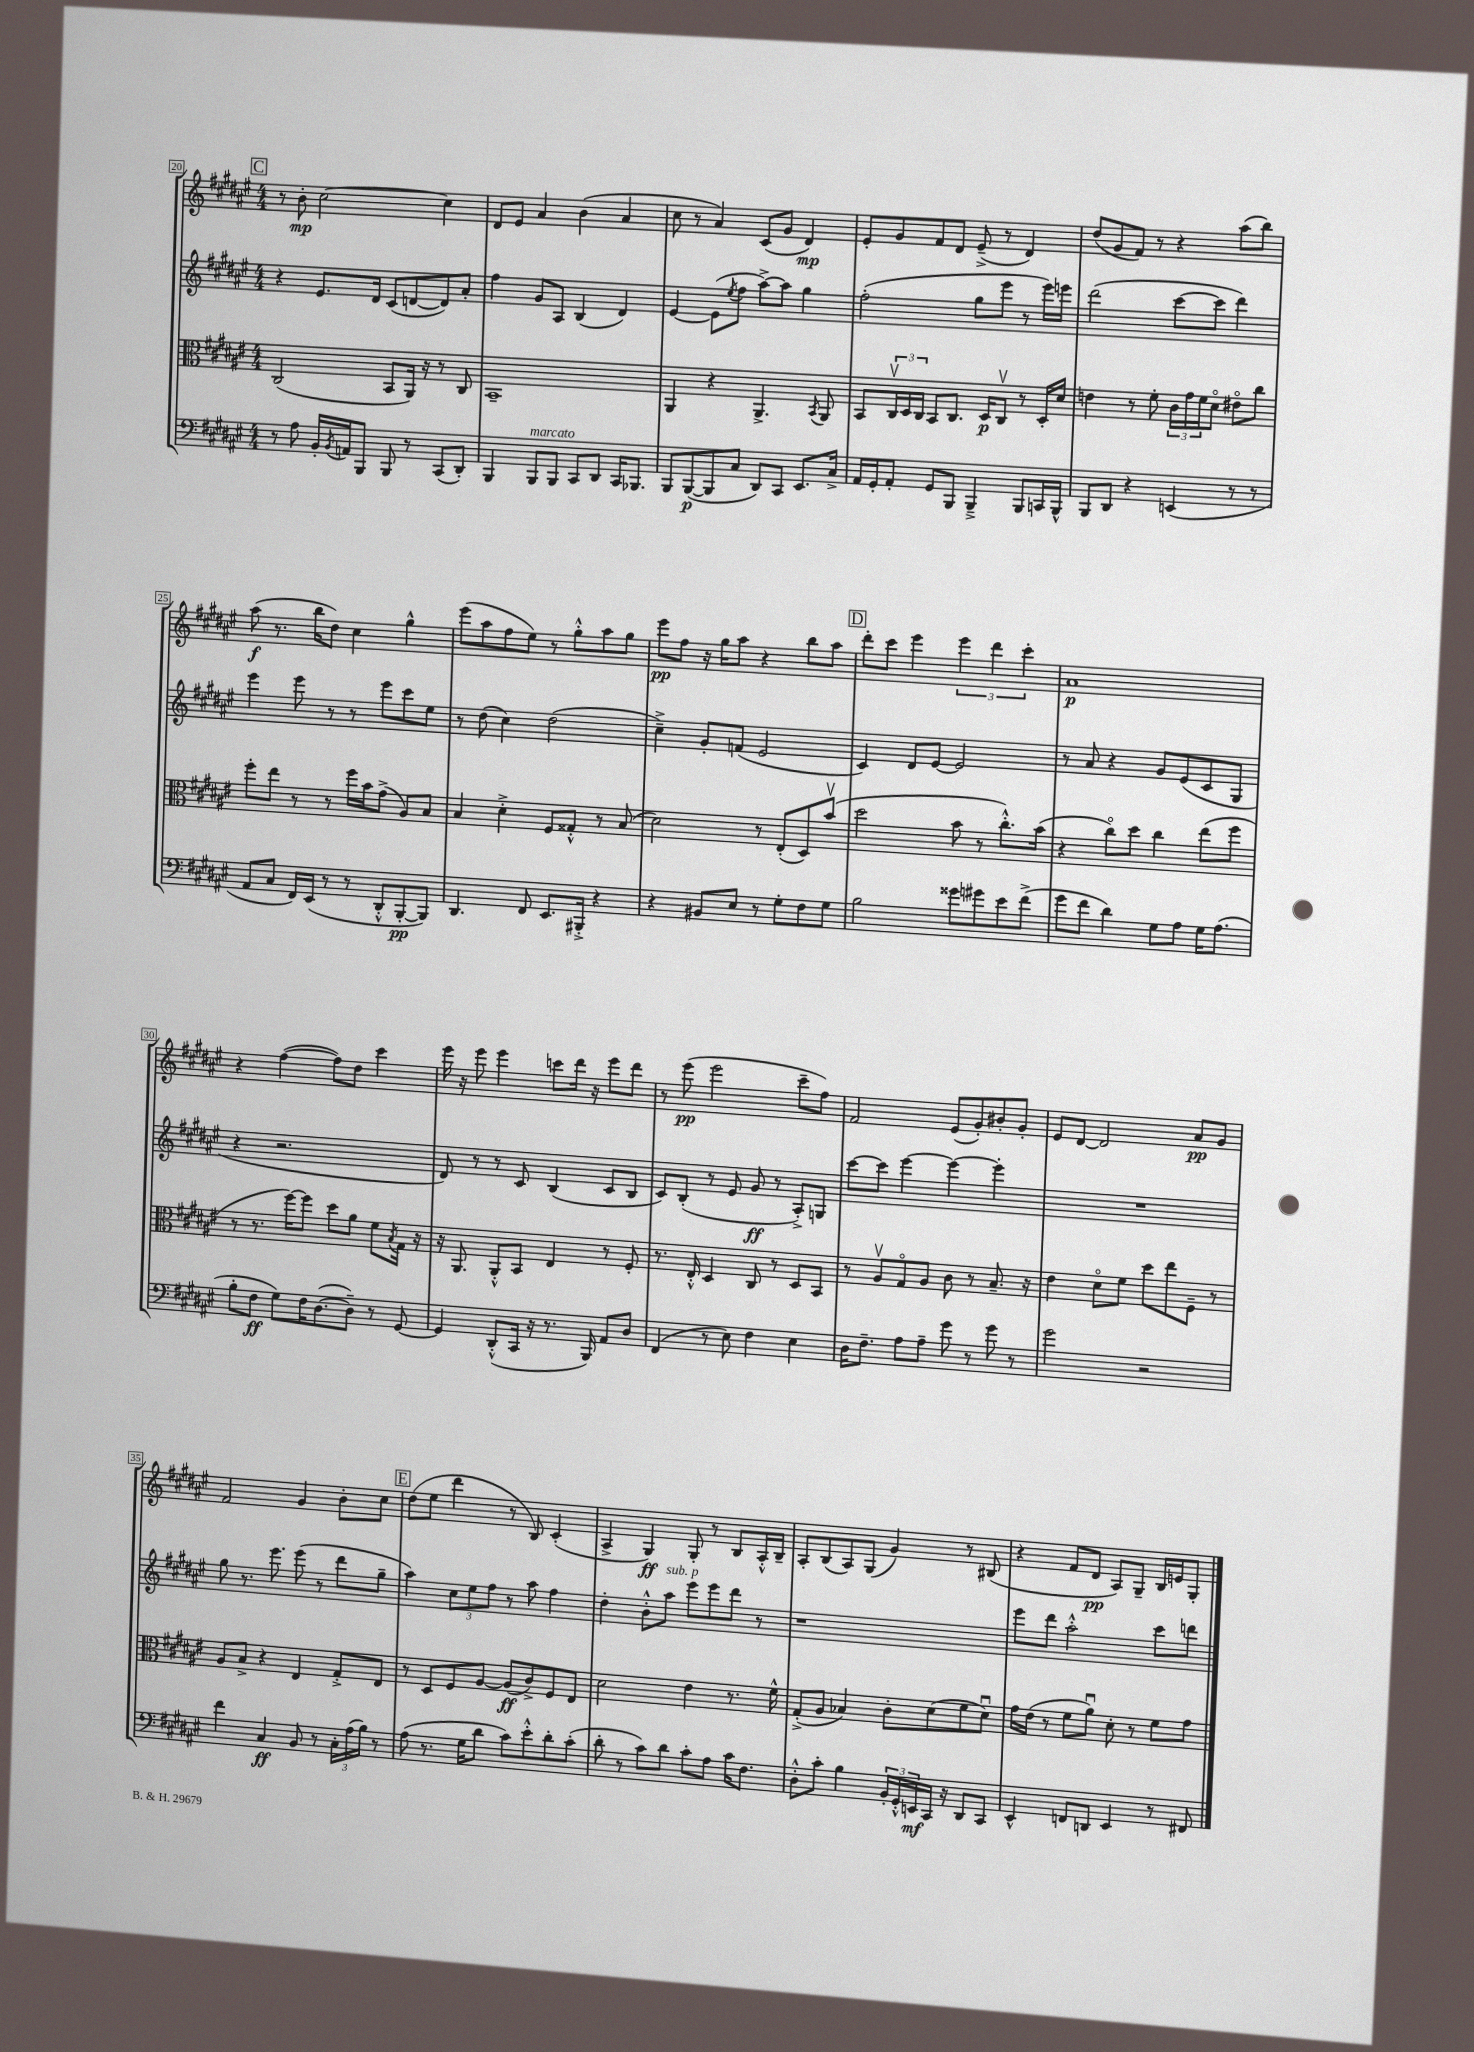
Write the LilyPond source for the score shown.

<<
\new StaffGroup <<
\new Staff = "s0" {
    \clef treble \key fis \major \numericTimeSignature \time 4/4
    \mark \markup { \box "C" } r8 b'8-.\mp cis''2~ cis''4 |
    dis'8 eis'8 ais'4 b'4( ais'4 |
    cis''8 r8 ais'4) cis'8( gis'8 dis'4\mp) |
    eis'8-. gis'8 fis'8 dis'8 eis'8--->( r8 dis'4) |
    dis''8( gis'8 fis'8) r8 r4 ais''8( b''8) |
    ais''8\f( r8. b''16 dis''8) cis''4 gis''4-^ |
    eis'''8( ais''8 fis''8 eis''8) r8 gis''8-.-^ ais''8 gis''8 |
    eis'''8\pp fis''8 r16 gis''16 ais''8 r4 b''8 ais''8 |
    \mark \markup { \box "D" } dis'''8-. cis'''8 eis'''4 \tuplet 3/2 { eis'''4 dis'''4 cis'''4-. } |
    ais'1\p |
    r4 fis''4~( fis''8) dis''8 cis'''4 |
    eis'''16 r16 eis'''8 eis'''4 c'''8 dis'''16 r16 eis'''8 dis'''8 |
    r8 eis'''8\pp( eis'''2 cis'''8-- fis''8) |
    fis'2 eis'8( gis'8-.) bis'8-. gis'8-. |
    eis'8 dis'8~ dis'2 ais'8\pp gis'8 |
    fis'2 gis'4 b'8-. cis''8 |
    \mark \markup { \box "E" } dis''8( eis''8 dis'''4 r8 b8) cis'4-.( |
    ais4-> gis4\ff) gis8-. r8 b8 ais16-.-^ b16-- |
    ais8-. b8( ais8) gis8( gis'4) r8 bis8( |
    r4 fis'8 dis'8\pp ais8) gis8-- b16 e'16 gis8-. \bar "|." |
}
\new Staff = "s1" {
    \clef treble \key fis \major \numericTimeSignature \time 4/4
    \mark \markup { \box "C" } r4 eis'8. dis'16 cis'8( d'8~ d'8) ais'8-. |
    fis''4 gis'8 ais8 b4( dis'4) |
    eis'4~ eis'8( \acciaccatura { eis''8 } fis''8 ais''8~->) ais''8 gis''4 |
    fis''2-.( gis''8 eis'''8 r8 eis'''16) e'''16 |
    dis'''2( cis'''8~ cis'''8 dis'''4) |
    eis'''4 eis'''8 r8 r8 eis'''8 cis'''8 eis''8 |
    r8 dis''8( cis''4) dis''2( |
    cis''4--->) gis'8-. f'8( eis'2 |
    \mark \markup { \box "D" } cis'4) dis'8 eis'8~ eis'2 |
    r8 ais'8 r4 gis'8 eis'8( cis'8 gis8 |
    r4 r2. |
    dis'8) r8 r8 cis'8 b4( cis'8 b8 |
    cis'8) b8-.( r8 eis'8 gis'8\ff r8 ais8-.->) g8 |
    cis'''8~ cis'''8 eis'''4~ eis'''4~ eis'''4-. |
    R1 |
    gis''8 r8. eis'''8. eis'''8( r8 dis'''8 gis''8-- |
    \mark \markup { \box "E" } ais''4) \tuplet 3/2 { cis''8 eis''8 fis''8 } r8 ais''8 fis''4 |
    dis''4-. b'8-.-^ ais''8^\markup { \italic "sub. p" } eis'''8 eis'''8 dis'''8 r8 |
    r1 |
    eis'''8 dis'''8 ais''2-.-^ cis'''8 d'''8 \bar "|." |
}
\new Staff = "s2" {
    \clef alto \key fis \major \numericTimeSignature \time 4/4
    \mark \markup { \box "C" } cis2( b,8 ais,16) r16 r8 cis8 |
    b,1-- |
    ais,4 r4 ais,4.-> \acciaccatura { b,8 } ais,8 |
    b,8 \tuplet 3/2 { cis16\upbow dis16 cis16 } b,8 cis8. dis16\p cis8\upbow r8 dis16-. dis'16 |
    e'4 r8 fis'8-. \tuplet 3/2 { cis'16 gis'16 fis'16 } dis'8\flageolet eis'8\flageolet cis''8 |
    fis''8-. eis''8 r8 r8 fis''16 b'16 gis'8->( ais8) b8 |
    b4 dis'4-.-> fis8 gisis8-.-^ r8 b8( |
    dis'2) r8 eis8-.( dis8) b'8\upbow( |
    \mark \markup { \box "D" } dis''2 b'8 r8 cis''8.-.-^) b'16( |
    r4 cis''8\flageolet) dis''8 cis''4 eis''8( fis''8 |
    r8 r8. fis''16~) fis''8 dis''8 ais'8 fis'8 \acciaccatura { b8 } gis16 r16 |
    r16 ais,8. ais,8-.-^ b,8 eis4 r8 fis8-. |
    r8. eis16-.-^ dis4 cis8 r8 dis8 b,8 |
    r8 ais8\upbow gis8\flageolet ais8 cis'8 r8 b8.-- r16 |
    eis'4 dis'8\flageolet fis'8 dis''8 eis''8 fis8-- r8 |
    ais8 b8-> r4 eis4 gis8-.-> eis8 |
    \mark \markup { \box "E" } r8 dis8 fis8 ais8~ ais8\ff( cis'8->) fis8 eis8 |
    dis'2 eis'4 r8. fis'16-^ |
    gis8-.->( ais8 bes4) cis'8-. dis'8( fis'8 dis'8\downbow) |
    gis'16 eis'16( r8 fis'8 ais'8\downbow) dis'8-. r8 fis'8 gis'8 \bar "|." |
}
\new Staff = "s3" {
    \clef bass \key fis \major \numericTimeSignature \time 4/4
    \mark \markup { \box "C" } r8 ais8 b,16-. \acciaccatura { b,8 } a,16 b,,8 b,,8 r8 cis,8( dis,8-.) |
    b,,4 b,,8^\markup { \italic "marcato" } b,,8 cis,8 dis,8 cis,16 bes,,8. |
    b,,8 b,,8~\p( b,,8 cis8 dis,8) cis,8 eis,8. cis16-> |
    ais,16 gis,16-. ais,8-. gis,8 b,,8 b,,4---> b,,8 c,16 b,,16-^ |
    b,,8 dis,8 r4 e,4( r8 r8 |
    ais,8 cis8 fis,16) eis,16( r8 r8 dis,8-.-^ b,,8~-.\pp b,,8) |
    dis,4. fis,8 eis,8. bis,,16-.-> r4 |
    r4 bis,8 eis8 r8 gis8-. fis8 gis8 |
    \mark \markup { \box "D" } b2 gisis'8 gis'8 eis'8 fis'8->( |
    gis'8 fis'8 dis'4) gis8 ais8 gis16 ais8.( |
    b8-. fis8\ff gis8) fis16 dis8.~( dis8--) r8 gis,8~ |
    gis,4 dis,8-.-^( cis,16 r16 r8. b,,16) ais,8 dis8 |
    fis,4( r8 eis8) fis4 eis4 |
    dis16 fis8.-- ais8 ais8-- gis'8 r8 gis'8 r8 |
    gis'2 r2 |
    fis'4 cis4\ff b,8 r8 \tuplet 3/2 { cis16-. ais16( b16) } r8 |
    \mark \markup { \box "E" } ais8( r8. gis16 dis'8 cis'8) eis'8-.-^ dis'8-. cis'8-.( |
    dis'8-. r8 cis'8) dis'8 cis'8-. ais8 cis'16 fis8. |
    dis8-.-^ cis'8-. b4 \tuplet 3/2 { b,16-. gis,16-.-^ e,16\mf } cis,16 r16 dis,8 cis,8 |
    eis,4-^ f,8 d,8 eis,4 r8 fis,8 \bar "|." |
}
>>
>>
\layout { \context { \Score currentBarNumber = #20 \override BarNumber.stencil = #(make-stencil-boxer 0.1 0.3 ly:text-interface::print) } }
